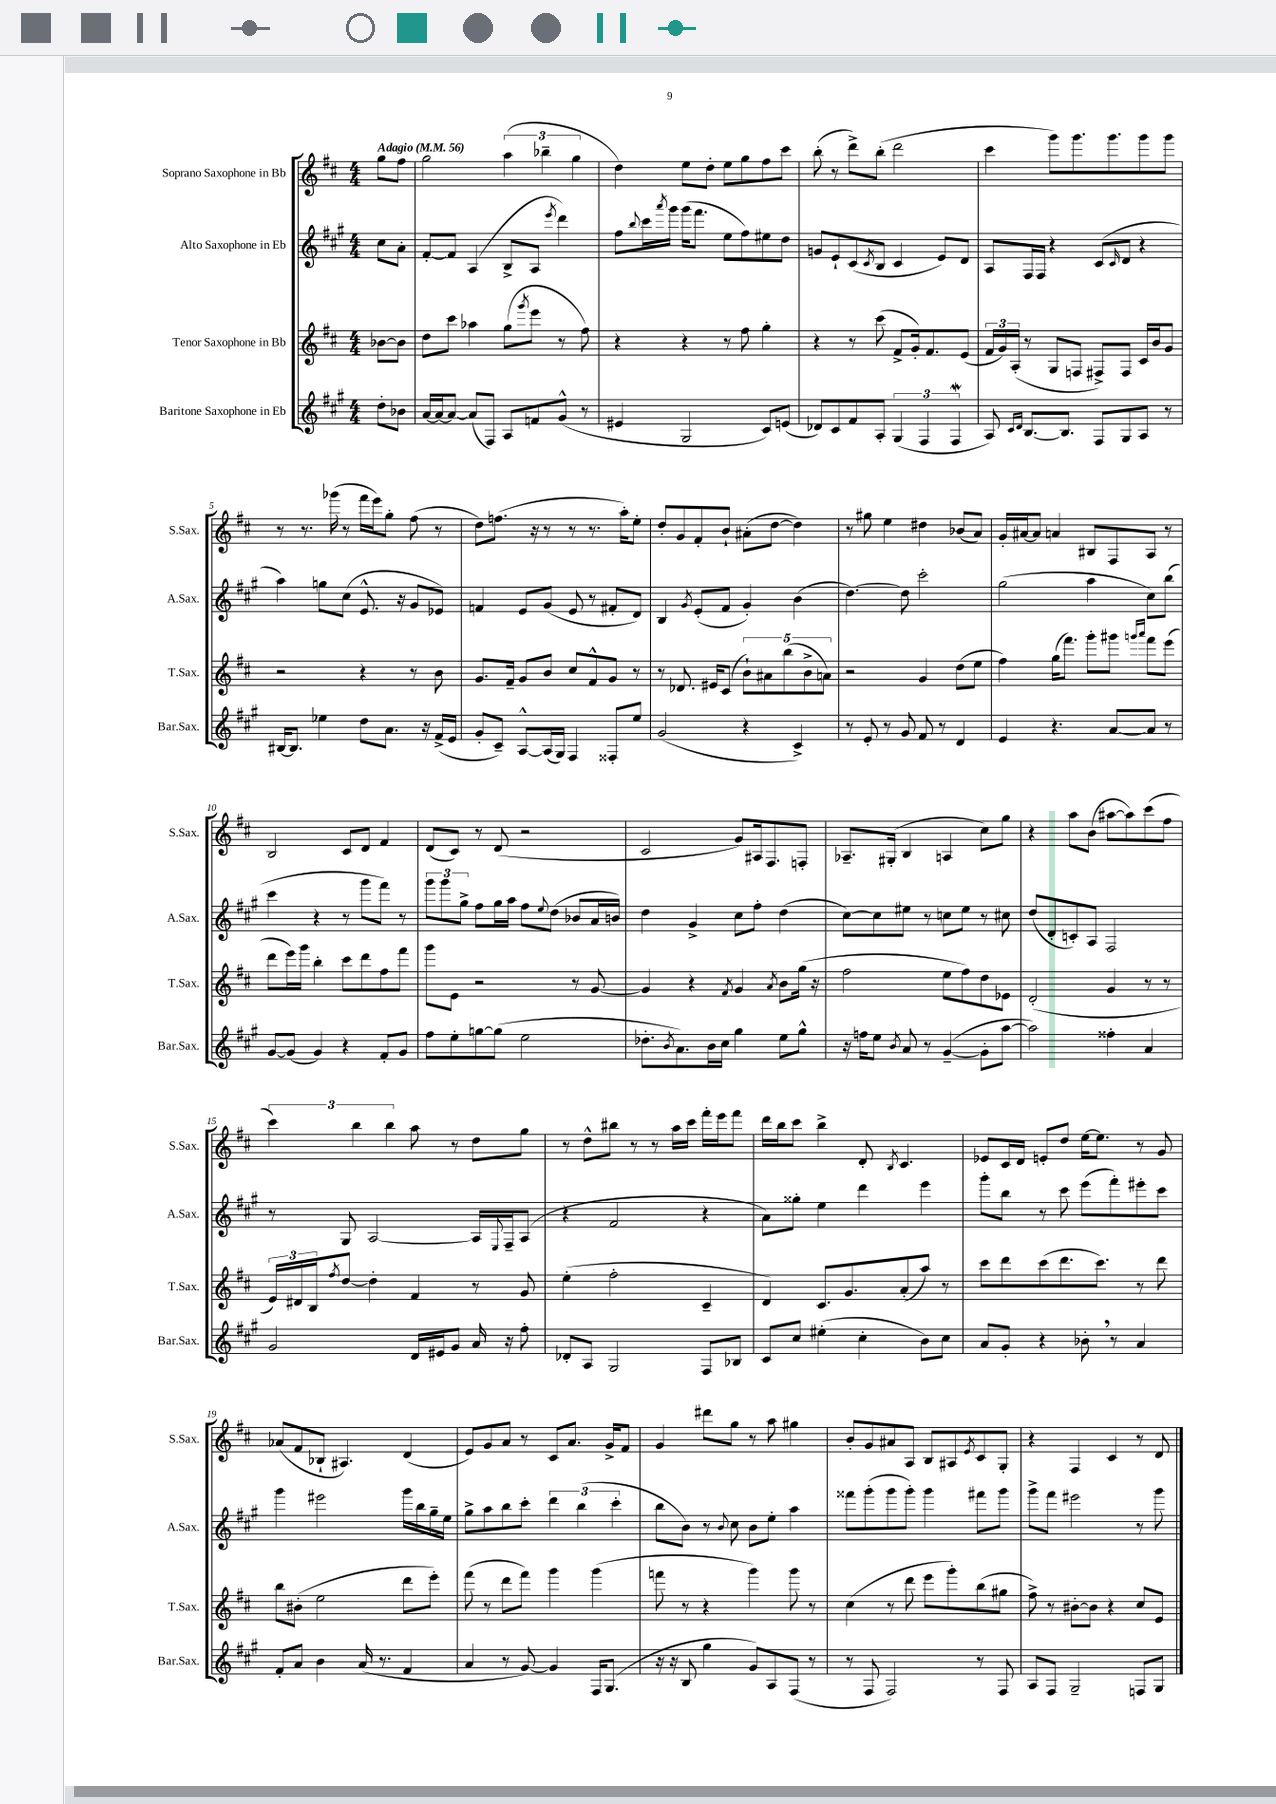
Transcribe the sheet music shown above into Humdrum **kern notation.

**kern	**kern	**kern	**kern
*part4	*part3	*part2	*part1
*staff4	*staff3	*staff2	*staff1
*I"Baritone Saxophone in Eb	*I"Tenor Saxophone in Bb	*I"Alto Saxophone in Eb	*I"Soprano Saxophone in Bb
*I'Bar.Sax.	*I'T.Sax.	*I'A.Sax.	*I'S.Sax.
*clefG2	*clefG2	*clefG2	*clefG2
*k[f#c#g#]	*k[f#c#]	*k[f#c#g#]	*k[f#c#]
*M4/4	*M4/4	*M4/4	*M4/4
*MM56	*MM56	*MM56	*MM56
=	=	=	=
!	!	!	!LO:TX:a:B:t=Adagio
8dd'\L	[8b-X\L	8cc#\L	8gg\L
8b-X\J	8b-\J]	8a'\J	8ff#\J
=1	=1	=1	=1
[16a/LL	8dd\L	[8f#'/L	2gg\
16a/J_	.	.	.
8a/J_	8ccc#\J	8f#/J]	.
(8a/L]	4aa-X\	(4A/	.
8F#/J)	.	.	.
8A/L	(8gg\L	8B^/L	(6aa\
.	8qggg/	.	.
8fn/	8eee\J	8A/J	.
.	.	.	6bb-X~\
.	.	8qeee/	.
(8g#^^/J	8r	4ddd\)	.
.	.	.	6gg\
8r	8ff#\)	.	.
=2	=2	=2	=2
4e#X/	4r	8ff#\L	4dd\)
.	.	8qqbb/	.
.	.	16ccc#\L	.
.	.	8qaaa/	.
.	.	16ggg#\JJ	.
2G#/	4r	(16ggg#\KL	8ee\L
.	.	8.fff#\J	.
.	.	.	8dd'\J
.	8r	8ee\L	8ee\L
.	8ff#\	8ff#\)	8gg\
8c#/L)	4gg'\	8ee#X\	8ff#\
(8en/J	.	8dd\J	8ccc#\J
=3	=3	=3	=3
8d-X/L)	4r	8gn/L	(8bb'\
8c#/	.	8e`/	8r
8f#/	8r	(8c#/	8ddd^\L)
.	.	8qc#/	.
8A'/J	(8ccc#\	8B/J	(8bb'\J
(6G#/	8f#^/L	4c#/	2ddd\
.	16g'/k)	.	.
6F#/	.	.	.
.	8.f#/	.	.
.	.	8e/L)	.
6F#W/	.	.	.
.	(8e/J	8d/J	.
=4	=4	=4	=4
8A/)	24f#/LL	8A/L	4ccc#\
.	24g/)	.	.
.	(24A'/JJ	.	.
16qqc#/LL	.	.	.
16qqd/JJ	.	.	.
[8.B/L	8r	16F#/L	.
.	.	16F#/JJ	.
.	8G/L	4r	8ggg\L)
8.B/J]	.	.	.
.	8Fn/J	.	8.ggg\
8F#/L	8F#X^/L)	(8c#/L	.
.	.	.	8.ggg\
.	.	16qqc#/	.
8G#/	8F#/J	8d/J	.
8A/J	16c#/LL	4r	8ggg\
.	16b/J	.	.
8r	8g/J	.	8ggg\J
!!LO:LB:g=z
=5	=5	=5	=5
[16B#X/KL	2r	4aa\)	8r
8.B#/J]	.	.	.
.	.	.	8.r
4ee-X\	.	8ggn\L	.
.	.	.	(16ggg-X\
.	.	(8cc#\J	8r
8dd\L	4r	8.e^^/	16fff#\LL
.	.	.	16eee\J)
8.a\J	.	.	8gg'\J
.	.	16r	.
.	8r	8g#/L	(8ff#\
16r	.	.	.
(16f#^/LL	8b\	8e-X/J)	8r
16e/JJ	.	.	.
=6	=6	=6	=6
8g#'/L	8.g/L	4fn/	8dd\L)
8c#~/J)	.	.	(8.ffn\J
.	16f#~/Jk	.	.
[8A^^/L	8g/L	8e/L	.
.	.	.	16r
(16A/L]	8b/J	(8g#/J	8r
16G#/JJ)	.	.	.
4F#/	8cc#/L	8e/	8r
.	8f#^^/	8r	8.r
8F##X'/L	8g/J	8f#X'/L	.
.	.	.	16aa'\KL)
8ee/J	8r	8d/J)	8ee'\J
=7	=7	=7	=7
(2g#/	8r	4B/	8dd'/L
.	8.d-X/	.	8g/
.	.	8qg#/	.
.	.	(8e'/L	8f#'/
.	16e#X/KL	.	.
.	(8c#/J	8f#/J	8b`/J
4r	10b`\L)	4g#'/)	(8a#X'\L
.	10a#X\	.	.
.	.	.	[8dd\J
.	(10bb\	.	.
4c#^/)	.	(4b\	4dd\])
.	10b^\	.	.
.	10an\J)	.	.
=8	=8	=8	=8
8r	2r	[4.dd\)	8r
8e'/	.	.	8gg#X\
8r	.	.	4ee\
8g#/	.	8dd\]	.
8f#/	4g/	2ccc#'\	4dd#X\
8r	.	.	.
4d/	(8dd\L	.	(8b-X/L
.	8ee\J	.	8a/J)
=9	=9	=9	=9
4e/	4ff#\)	(2gg#\	16g'/LL
.	.	.	[16a#X/J
.	.	.	8a#/J]
4.r	(16gg\KL	.	4an/
.	8.fff#\J)	.	.
.	8ggg'\L	4aa\	8B#X/L
[8a/L	8ggg#X\J	.	8F#/
.	16qqgggn/LL	.	.
.	16qqaaa/JJ	.	.
8a/J]	8fff#\L	8cc#\L)	8A/J
8r	(8eee\J	(8bb\J	8r
!!LO:LB:g=z
=10	=10	=10	=10
[8g#/L	8ddd\L	4ccc#\	2B/
(8g#/J]	16eee\L)	.	.
.	16ggg\JJ	.	.
4g#/)	4bb'\	4r	.
4r	8ccc#\L	8r	8c#/L
.	8ddd\	8ggg#\L	8d/J
8f#'/L	8ff#\	8fff#\J)	4f#/
8g#/J	8fff#\J	8r	.
=11	=11	=11	=11
8ff#\L	8ggg\L	12ggg#\L	(8d/L
.	.	12ggg#\	.
8ee'\	8e\J	.	8c#/J)
.	.	12gg#^\J	.
[8ggn\	2r	8ff#\L	8r
(8gg\J]	.	16gg#\L	(8d/
.	.	16aa\JJ	.
2ee\	.	8ff#\L	2r
.	.	8qqee/	.
.	.	(8dd\J	.
.	8r	8b-X/L	.
.	[8g/	16a/L	.
.	.	16bn/JJ)	.
=12	=12	=12	=12
8.dd-X'\L	4g/]	4dd\	2c#/
8qb/	.	.	.
8.a\)	.	.	.
.	4r	4g#^/	.
16b\L	.	.	.
16cc#\JJ	.	.	.
.	8qf#/	.	.
4gg#\	4g/	8cc#\L	8g/L)
.	.	8ff#'\J	16A#X/k
.	.	.	8.F#/
.	8qa/	.	.
8ee\L	8b\L	(4dd\	.
8gg#^^\J	(16gg\Jk	.	8Fn'/J
.	16r	.	.
=13	=13	=13	=13
16r	2ff#\	[8cc#\L)	8.A-X~/L
16ffn\KL	.	.	.
8ee\J	.	8cc#\]	.
.	.	.	(16G#X'/Jk
8qb/	.	.	.
8a/	.	8ee#X\J	4B/
8r	.	8r	.
([4g#~/	8ee\L	8ccn\L	4An/
.	8ff#\)	8ee#\J	.
8g#'\L]	8dd\	8r	8cc#\L)
[8aa\J	8e-X\J	8cc#X\	8gg\J
=14	=14	=14	=14
2aa\])	(2d'/	(8dd/L	4r
.	.	8d'/	.
.	.	8cn'/)	8aa\L
.	.	8A/J	(8b\J
4ff##X'\	4g/	2F#/	[8aa#X\L
.	.	.	8aa#\])
4a/	8r	.	(8ccc#\
.	8r	.	8ff#\J
!!LO:LB:g=z
=15	=15	=15	=15
2g#/	24e/LL)	8r	6ccc#\)
.	24d#X/	.	.
.	24B/J	.	.
.	8qff#/	.	.
.	[8dd/J	8G#/	.
.	.	.	6bb\
.	4dd'\]	[2A/	.
.	.	.	6bb\
16d/LL	4f#/	.	8aa\
16e#X/J	.	.	.
8g#/J	.	.	8r
16a/	8r	16A/LL]	8dd\L
.	.	8qqE/	.
16r	.	16F#~/J	.
8ff#'\	8g/	(8A/J	8gg\J
=16	=16	=16	=16
8d-X'/L	(4ee'\	4r	8r
8A/J	.	.	8dd^^\L
2G#/	2ff#'\	2f#/	8bb#X\J
.	.	.	8r
.	.	.	8r
.	.	.	16aa\LL
.	.	.	16ccc#\JJ
8F#/L	4c#~/	4r	16fff#'\LL
.	.	.	16eee\J
8B-X/J	.	.	8fff#\J
=17	=17	=17	=17
8c#/L	4d/)	8a\L)	16ddd\LL
.	.	.	16bb\J
8cc#/J	.	8gg##X'\J	8ccc#\J
(4ee#X'\	8.c#/L	4ee\	4bb^\
.	8.g/	.	.
4cc#'\	.	4ddd\	8d'/
.	.	.	8qB/
.	(8a'/	.	4.c#/
8b\L)	8aa/J)	4eee\	.
8cc#\J	8r	.	.
=18	=18	=18	=18
8a/L	8ccc#\L	8ggg#'\L	8e-X/L
8g#'/J	8ddd\	8bb\J	16c#/L
.	.	.	16d/JJ
4r	(8ccc#\	8r	8en'/L
.	8.ddd\	8ccc#\	8dd/J
8b-X',\	.	(8eee\L	[16ee\KL
.	8.ccc#\J)	.	8.ee\J]
8r	.	8fff#'\)	.
4a/	8r	8eee#X'\	8r
.	8ddd\	8ccc#\J	8g/
!!LO:LB:g=z
=19	=19	=19	=19
8f#'/L	8bb\L	4ggg#\	(8a-X/L
8a/J	(8b#X'\J	.	8f#/
4b\	2ee\	2eee#X\	8B-X`/J
.	.	.	4.A#X/)
(16a/	.	.	.
8.r	.	.	.
4f#/	8ddd\L	16ggg#\LL	(4d/
.	.	16bb\	.
.	8eee'\J)	16gg#~\	.
.	.	16ee\JJ	.
=20	=20	=20	=20
4a/	(8fff#\	8gg#^\L	8e/L)
.	8r	8aa\	8g/
8r	8ddd\L	8bb\	8a/J
[8g#/)	8fff#\J)	8ccc#'\J	8r
4g#/]	4ggg\	6ddd\	8c#/L
.	.	.	8.a/J
.	.	(6bb\	.
16F#/KL	(4ggg\	.	.
(8.G#/J	.	.	16g^/KL
.	.	6ccc#'\	.
.	.	.	8f#/J
=21	=21	=21	=21
16r	8fffn\	8bb\L	4g/
16r	.	.	.
8B/	8r	8b\J)	.
4gg#\	4r	8r	8ddd#X\L
.	.	8qqb/	.
.	.	8cc#\	8gg\J
8g#/L)	4ggg\)	8b\L	8r
8A/	.	8ee'\J	8aa\
(8F#/J	8ggg\	4aa\	4gg#X\
8r	8r	.	.
=22	=22	=22	=22
8r	(4cc#\	8fff##X\L	8b'/L
8F#/	.	(8ggg#'\	8g/
2F#/)	8r	8ggg#\	8a#X/
.	8ddd\	8ggg#'\J)	8A/J
.	8eee\L	4ggg#\	8B/L
.	8ggg'\)	.	8A#X/
.	.	.	8qe/
8r	(8bb\	8fff#X\L	8c#/
8F#/	8gg#X\J	8ggg#\J	8G'/J
=23	=23	=23	=23
8A/L	8ff#^\)	8ggg#^\L	4r
8F#/J	8r	8fff#\J	.
2G#~/	[8b#X'\L	2eee#X\	4F#/
.	8b#\J]	.	.
.	4r	.	4c#/
8Fn/L	8cc#/L	8r	8r
8G#/J	8e/J	8ggg#\	8d/
==	==	==	==
*-	*-	*-	*-
